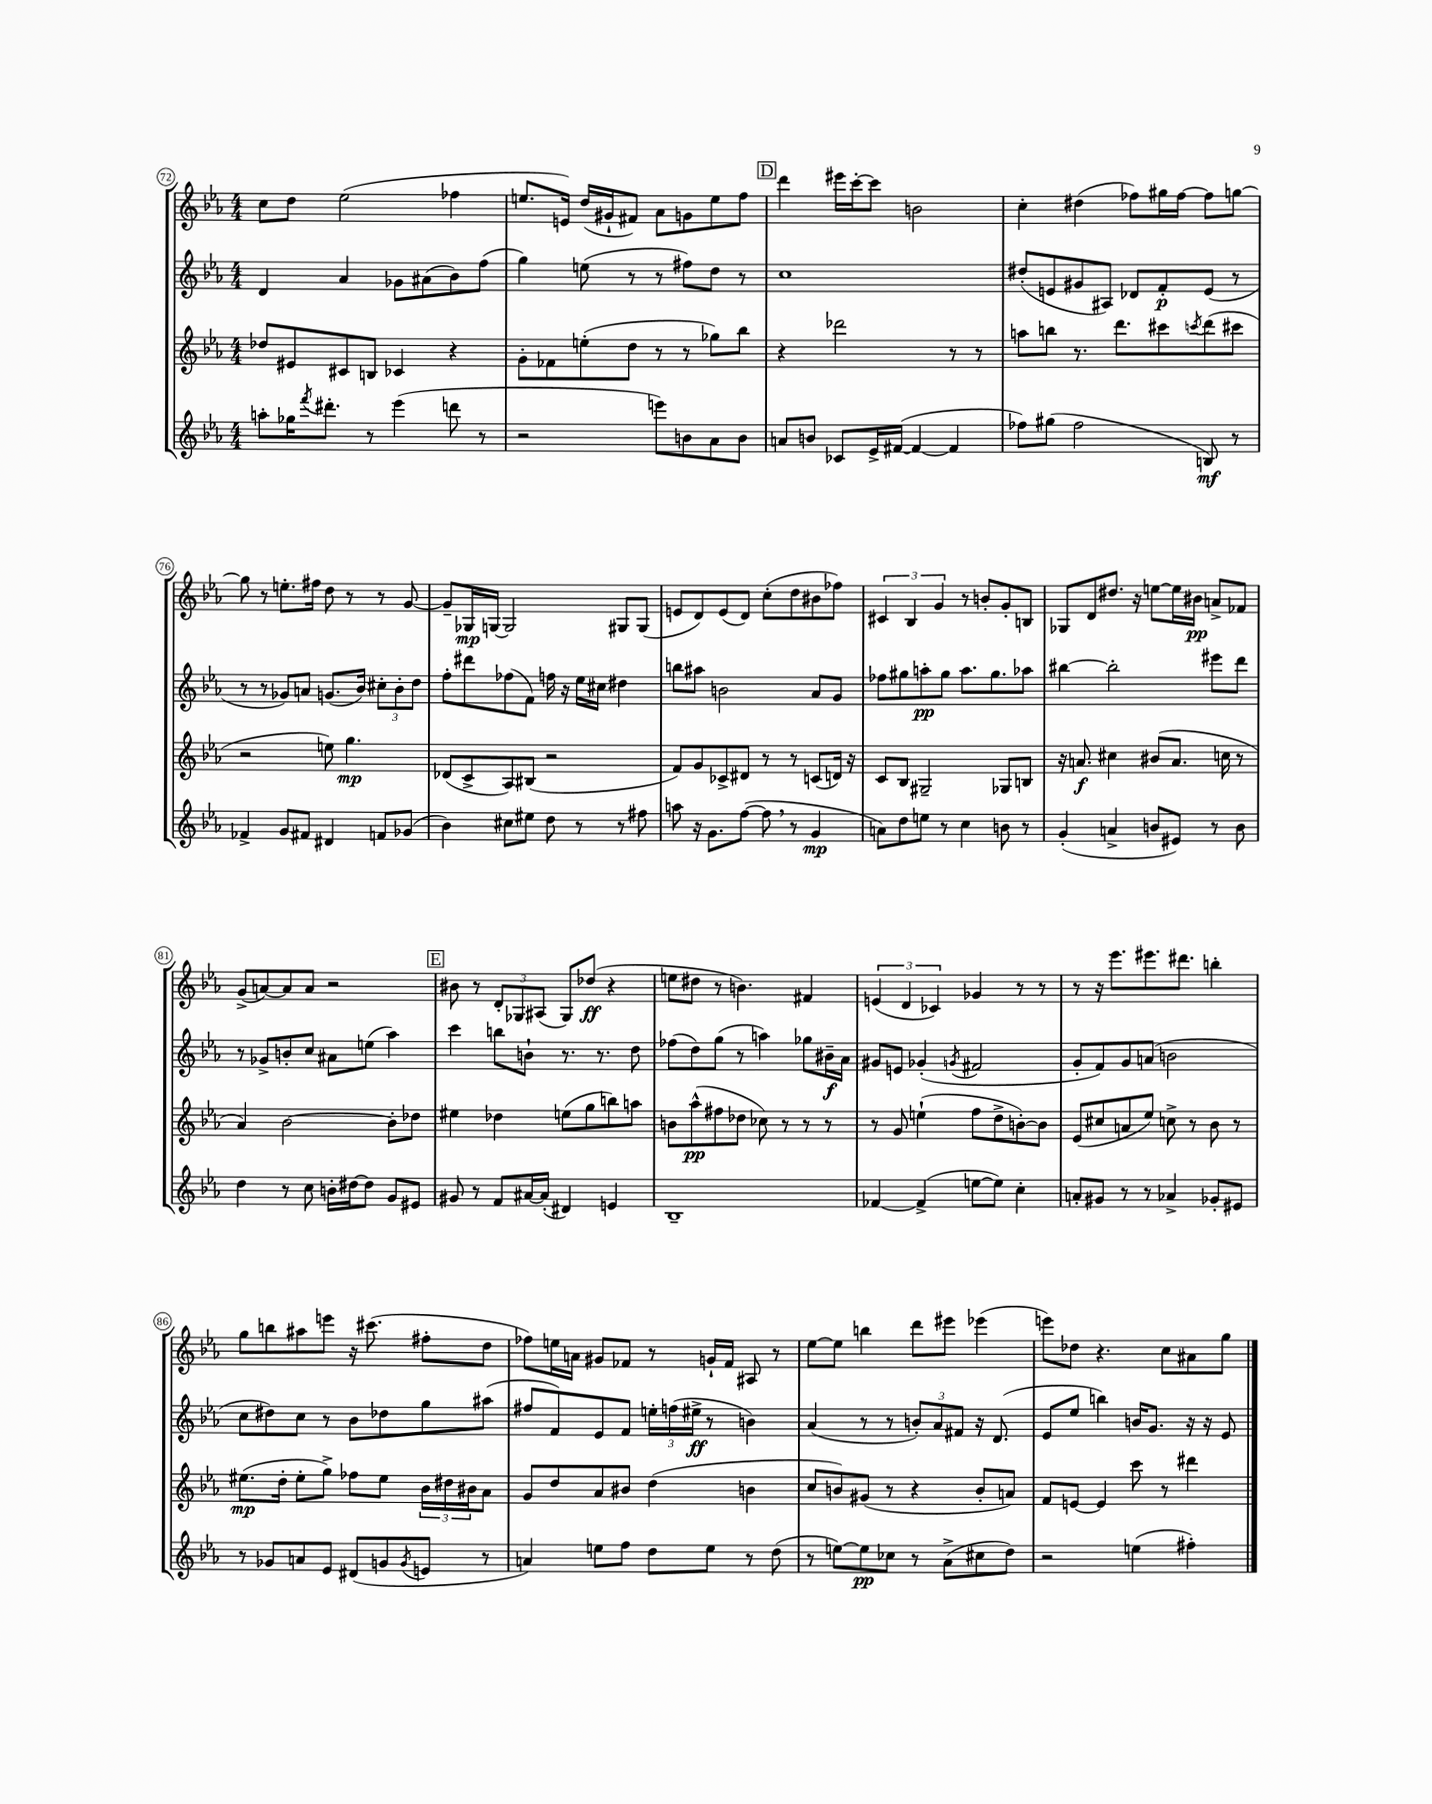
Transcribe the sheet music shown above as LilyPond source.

<<
\new StaffGroup <<
\new Staff = "s0" {
    \clef treble \key ees \major \numericTimeSignature \time 4/4
    c''8 d''8 ees''2( fes''4 |
    e''8. e'16) d''16( gis'16-! fis'8) aes'8 g'8 e''8 f''8 |
    \mark \markup { \box "D" } d'''4 eis'''16 c'''16~-. c'''8 b'2 |
    c''4-. dis''4( fes''8) gis''16 fes''16~ fes''8 g''8~ |
    g''8 r8 e''8.-. fis''16 d''8 r8 r8 g'8~ |
    g'8-- ges16\mp g16~ g2 gis8 gis8( |
    e'8 d'8) e'8( d'8) c''8-.( d''8 bis'8 fes''8) |
    \tuplet 3/2 { cis'4 bes4 g'4 } r8 b'8-. g'8-. b8 |
    ges8 d'8 dis''8. r16 e''8~ e''16 bis'16\pp a'8-> fes'8 |
    g'8->( a'8~) a'8 a'8 r2 |
    \mark \markup { \box "E" } bis'8 r8 \tuplet 3/2 { d'8-. ges8 ais8( } ges8) des''8\ff( r4 |
    e''8 dis''8 r8 b'4.) fis'4 |
    \tuplet 3/2 { e'4( d'4 ces'4) } ges'4 r8 r8 |
    r8 r16 ees'''8. eis'''8. dis'''8. b''4-. |
    g''8 b''8 ais''8 e'''8 r16 cis'''8.( fis''8-. d''8 |
    fes''8) e''16 a'16 gis'8 fes'8 r8 g'16-! fes'16 ais8 r8 |
    ees''8~ ees''8 b''4 d'''8 eis'''8 ees'''4( |
    e'''8) des''8 r4. c''8 ais'8 g''8 \bar "|." |
}
\new Staff = "s1" {
    \clef treble \key ees \major \numericTimeSignature \time 4/4
    d'4 aes'4 ges'8 ais'8( bes'8) f''8( |
    g''4) e''8( r8 r8 fis''8) d''8 r8 |
    \mark \markup { \box "D" } c''1 |
    dis''8-.( e'8 gis'8 ais8) des'8 f'8-.\p e'8( r8 |
    r8 r8 ges'8) a'8 g'8.( bes'16) \tuplet 3/2 { cis''8-. bes'8-. d''8 } |
    f''8-. dis'''8 fes''8( f'8) f''16 r16 ees''16 cis''16 dis''4 |
    b''8 ais''8 b'2 aes'8 g'8 |
    fes''8 gis''8 a''8-.\pp gis''8 a''8. gis''8. aes''8 |
    bis''4~ bis''2-. eis'''8 d'''8 |
    r8 ges'8-> b'8-. c''8 ais'8 e''8( aes''4) |
    \mark \markup { \box "E" } c'''4 b''8 b'8-! r8. r8. d''8 |
    fes''8( d''8) g''8( r8 a''4) ges''8 bis'16--\f aes'16 |
    gis'8 e'8 ges'4-.( \acciaccatura { g'8 } fis'2 |
    g'8-. f'8) g'8 a'8( b'2 |
    c''8 dis''8) c''8 r8 bes'8 des''8 g''8 ais''8( |
    fis''8 f'8) ees'8 f'8 \tuplet 3/2 { e''16-. f''16( eis''16->\ff } r8 b'4) |
    aes'4( r8 r8 \tuplet 3/2 { b'8-.) aes'8 fis'8 } r16 d'8.( |
    ees'8 ees''8 b''4) b'16 g'8. r16 r16 ees'8 \bar "|." |
}
\new Staff = "s2" {
    \clef treble \key ees \major \numericTimeSignature \time 4/4
    des''8 eis'8 cis'8 b8 ces'4 r4 |
    g'8-. fes'8 e''8-.( d''8 r8 r8 ges''8) bes''8 |
    \mark \markup { \box "D" } r4 des'''2 r8 r8 |
    a''8 b''8 r8. d'''8. cis'''8 \acciaccatura { c'''8 } d'''8( cis'''8 |
    r2 e''8) g''4.\mp |
    des'8( c'8-> aes8) bis8( r2 |
    f'8) g'8 ces'8-> dis'8 r8 r8 c'8( d'16) r16 |
    c'8 bes8 gis2-- ges8 b8 |
    r16 a'8.\f cis''4 bis'8( a'8. c''16 r8 |
    aes'4) bes'2~ bes'8-. des''8 |
    \mark \markup { \box "E" } eis''4 des''4 e''8( g''8 b''8) a''8 |
    b'8 aes''8-^\pp( fis''8 des''8 ces''8) r8 r8 r8 |
    r8 g'8 e''4-!( f''8 d''8-> b'8~-.) b'8 |
    ees'8( cis''8 a'8 ees''8) c''8-> r8 bes'8 r8 |
    eis''8.\mp( d''16-. eis''8-. g''8->) fes''8 eis''8 \tuplet 3/2 { bes'16 dis''16 bis'16 } aes'8 |
    g'8 d''8 aes'8 bis'8 d''4( b'4 |
    c''8 b'8) gis'8( r8 r4 b'8-. a'8) |
    f'8 e'8~ e'4 c'''8 r8 dis'''4 \bar "|." |
}
\new Staff = "s3" {
    \clef treble \key ees \major \numericTimeSignature \time 4/4
    a''8-. ges''16 \acciaccatura { f'''8 } dis'''8.-. r8 ees'''4( d'''8 r8 |
    r2 e'''8) b'8 aes'8 b'8 |
    \mark \markup { \box "D" } a'8 b'8 ces'8 ees'16-> fis'16~( fis'4~ fis'4 |
    fes''8) gis''8( fes''2 b8\mf) r8 |
    fes'4-> g'8 fis'8 dis'4 f'8 ges'8( |
    bes'4) cis''8 eis''8 d''8 r8 r8 fis''8 |
    a''8 r16 g'8. f''8~( f''8 \breathe r8 g'4\mp |
    a'8) d''8 e''8 r8 c''4 b'8 r8 |
    g'4-.( a'4-> b'8 eis'8) r8 b'8 |
    d''4 r8 c''8 b'16-. dis''16~ dis''8 g'8 eis'8 |
    \mark \markup { \box "E" } gis'8 r8 f'8 ais'16~ ais'16-.( dis'4) e'4 |
    bes1-- |
    fes'4~ fes'4->( e''8~ e''8) c''4-. |
    a'8-. gis'8 r8 r8 aes'4-> ges'8-. eis'8 |
    r8 ges'8 a'8 ees'8 dis'8( g'8 \acciaccatura { g'8 } e'8 r8 |
    a'4) e''8 f''8 d''8 e''8 r8 d''8( |
    r8 e''8~) e''8\pp ces''8 r8 aes'8->( cis''8 d''8) |
    r2 e''4( fis''4-.) \bar "|." |
}
>>
>>
\layout { \context { \Score currentBarNumber = #72 \override BarNumber.stencil = #(make-stencil-circler 0.1 0.3 ly:text-interface::print) } }
